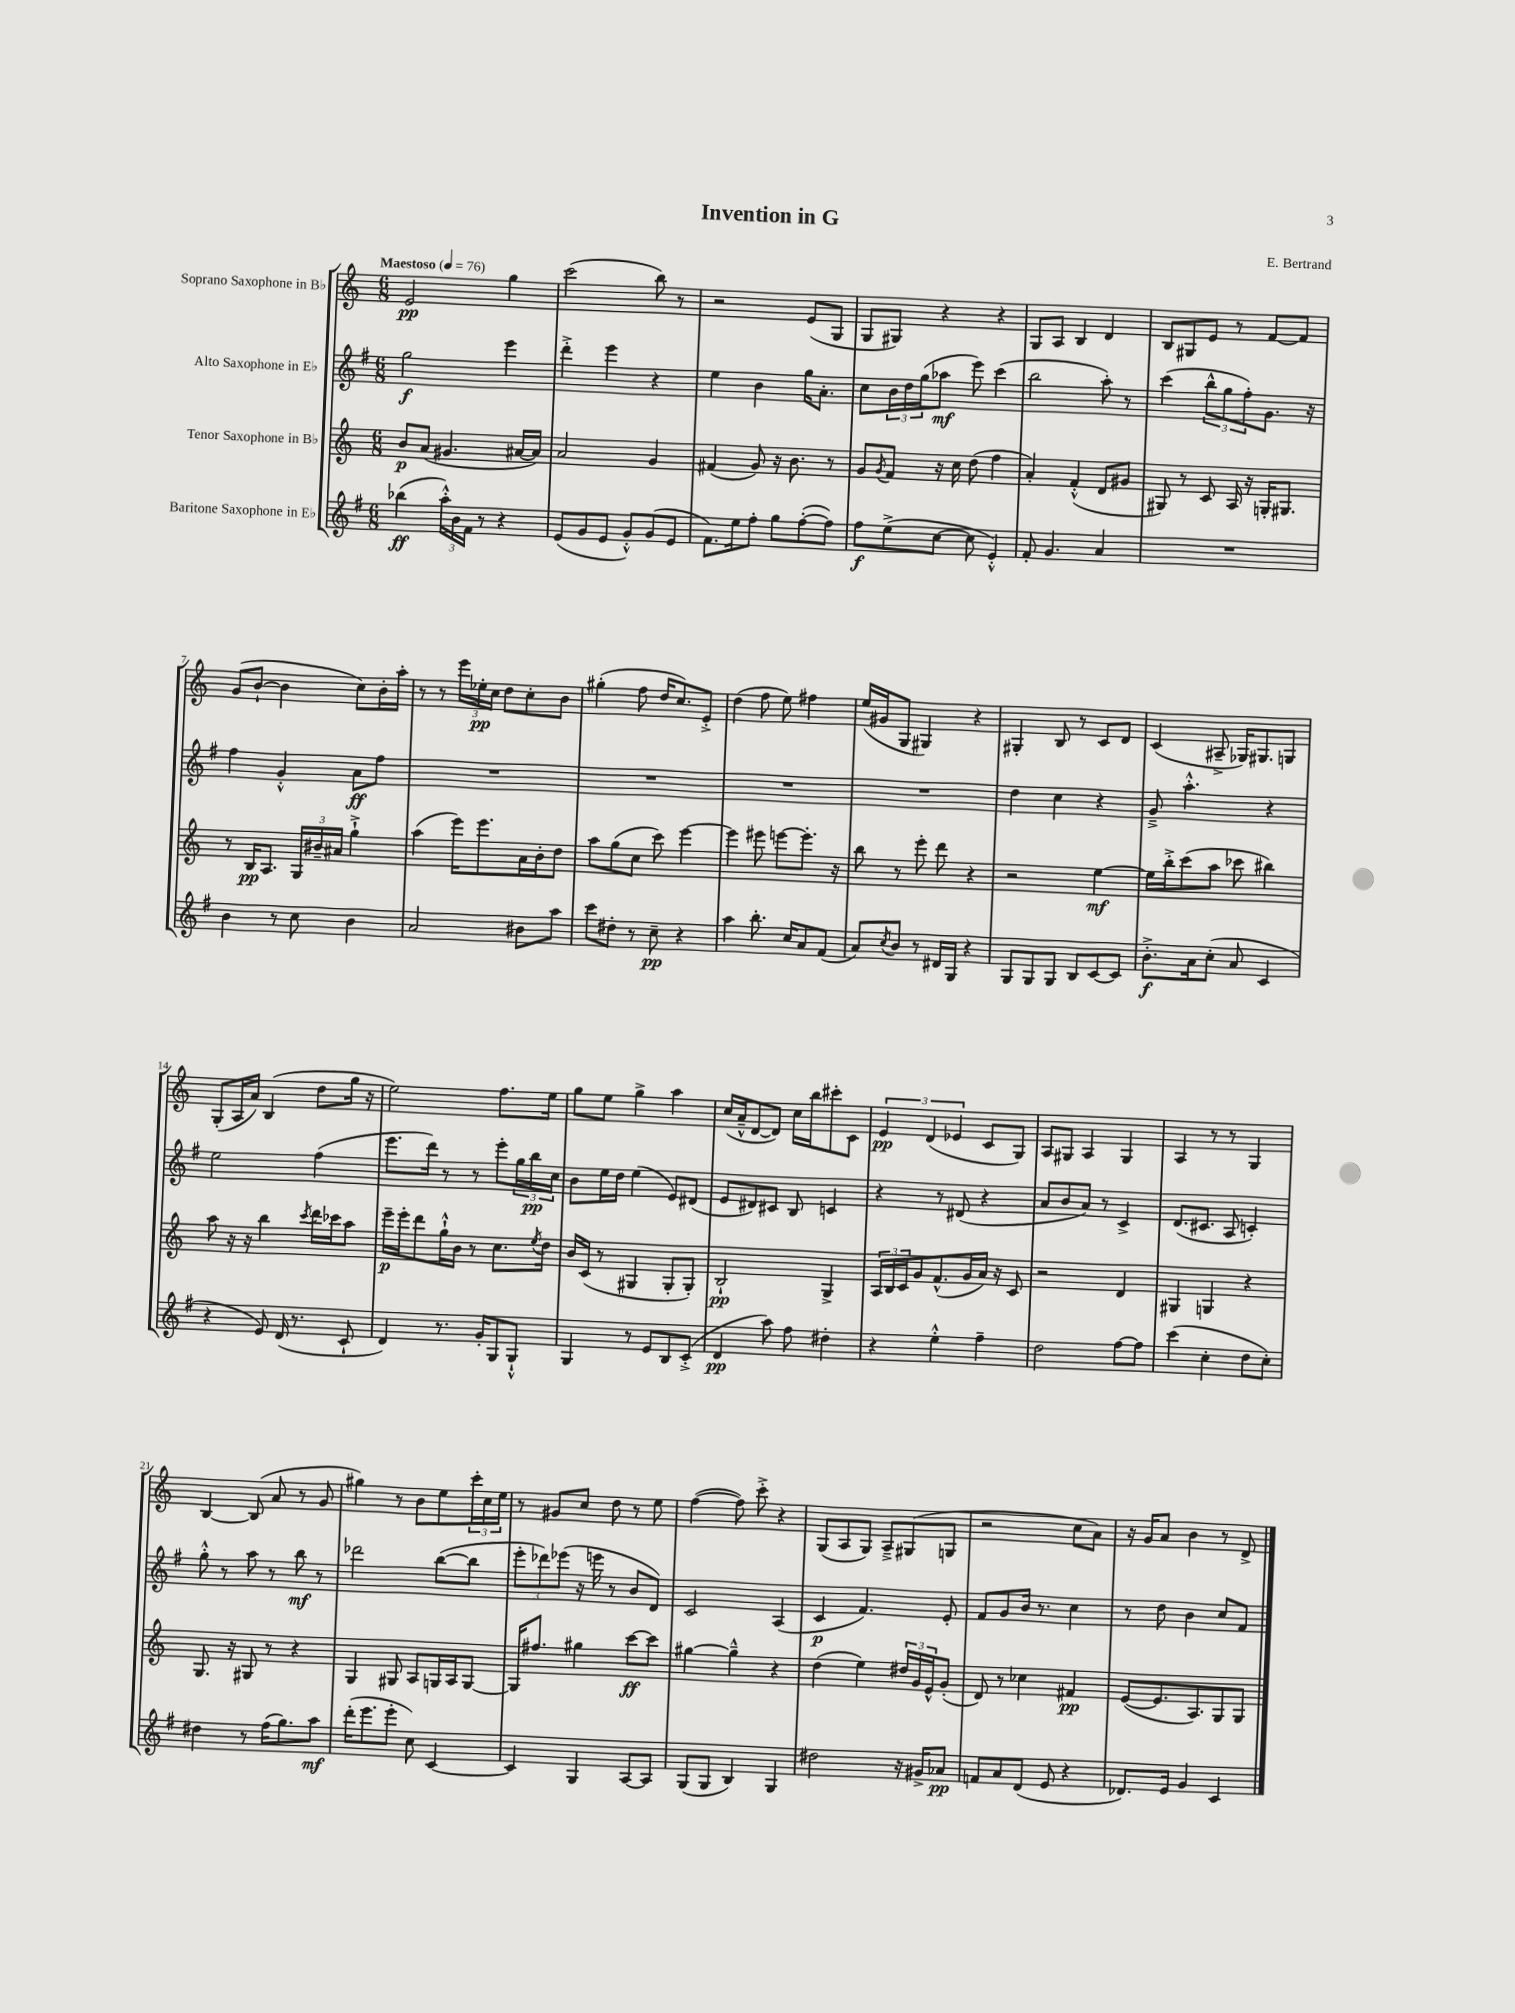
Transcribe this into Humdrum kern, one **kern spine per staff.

**kern	**kern	**kern	**kern
*staff4	*staff3	*staff2	*staff1
*clefG2	*clefG2	*clefG2	*clefG2
*k[f#]	*k[]	*k[f#]	*k[]
*M6/8	*M6/8	*M6/8	*M6/8
*MM76	*MM76	*MM76	*MM76
(4bb-	8b	2gg	2e
.	(8a	.	.
24aa'^^)	4.g#	.	.
24b	.	.	.
24f#	.	.	.
8r	.	.	.
4r	.	4eee	4gg
.	[16a#	.	.
.	16a#])	.	.
=	=	=	=
(8e	2a	4ddd'^	(2ccc
8g	.	.	.
8e	.	4eee	.
8g'^^)	.	.	.
(8g	4g	4r	8bb)
8e	.	.	8r
=	=	=	=
8.f#)	(4f#	4ee	2r
16ee	.	.	.
8ff#'	8g)	4b	.
8gg	16r	.	.
.	8.b	.	.
([8ff#'	.	16gg	(8e
.	.	8.a'	.
8ff#])	8r	.	8G
=	=	=	=
8ff#	8g	8cc	8G
.	8qg	.	.
(8ee^	8f	24b	8G#)
.	.	24dd	.
.	.	(24gg	.
[8cc	16r	8aa-	4r
.	16cc	.	.
8cc]	(8dd	8eee)	.
4e'^^)	4ff	(4ccc	4r
=	=	=	=
8f#'	4a')	2bb	8G
4.g	.	.	8A
.	(4f'^^	.	4B
4a	8d	8aa')	4d
.	8g#	8r	.
=	=	=	=
2.r	8G#)	(4ccc	8B
.	8r	.	8G#
.	8c	12bb^^	8e
.	.	12gg	.
.	16A	.	8r
.	.	12ff#')	.
.	16r	.	.
.	16G'	8.g	[8f
.	8.G#	.	.
.	.	.	8f]
.	.	16r	.
=	=	=	=
4b	8r	4ff#	(8g
.	16B	.	[8b`
.	8.A	.	.
8r	.	4g'^^	4b]
8cc	24G	.	.
.	24b#~	.	.
.	24a#	.	.
4b	4gg`^	8a	8cc)
.	.	8ff#	16b'
.	.	.	16aa'
=	=	=	=
2a	(4aa	2.r	8r
.	.	.	8r
.	16eee)	.	24eee
.	.	.	24ee-'
.	8.eee	.	.
.	.	.	24cc
.	.	.	8dd
8b#	16a	.	8cc'
.	16b'	.	.
8aa	8dd	.	8b
=	=	=	=
8ccc	8aa	2.r	(4gg#'
8dd#'	(8gg	.	.
8r	8cc	.	8ff
8cc~	8ccc)	.	16dd
.	.	.	8.cc)
4r	[4eee	.	.
.	.	.	8e'^
=	=	=	=
4aa	4eee]	2.r	(4dd
8.bb'	8eee#	.	8ff
.	[8eee	.	8ee)
16cc	.	.	.
8a	8.eee']	.	4ff#
(8f#	.	.	.
.	16r	.	.
=	=	=	=
8a)	8bb	2.r	(16ee
.	.	.	16g#
8qcc	.	.	.
8b	8r	.	8G
8r	8eee'	.	4G#)
16d#	8ddd	.	.
16G	.	.	.
4r	4r	.	4r
=	=	=	=
8G	2r	4dd	4G#'
8G	.	.	.
8G	.	4cc	8B
8B	.	.	8r
[8c	[4ee	4r	8c
8c]	.	.	8d
=	=	=	=
8.b'^	16ee]	8g~^	(4c
.	16bb'^	.	.
.	(8ccc	4.aa'^^	.
16a	.	.	.
(8cc'	8aa	.	8A#~^
8a	8ccc-	.	16G-)
.	.	.	8.G#
4c	4bb#)	4r	.
.	.	.	8G
=	=	=	=
4r	8aa	2ee	(8G'
.	16r	.	16A
.	16r	.	16a)
8e)	4bb	.	(4B
(16d	.	.	.
8.r	.	.	.
.	8qccc	.	.
.	16ddd	(4ff#	8dd
.	16ccc-	.	.
8c`	8aa	.	16gg
.	.	.	16r
=	=	=	=
4d)	16eee~	8.eee	2ee)
.	16eee'	.	.
.	8ddd	.	.
.	.	16ddd)	.
8.r	16gg`^^	8r	.
.	16b	.	.
.	8r	8r	.
16g'	.	.	.
8G	8.cc	8eee'	8.ff
8G`^^	.	24gg	.
.	.	24bb	.
.	8qee	.	.
.	16dd	.	16ee
.	.	24cc	.
=	=	=	=
4G	16b	8b	8gg
.	(16c	.	.
.	8r	16ee	8ee
.	.	16dd	.
8r	4G#	(4ee	4gg^
8e	.	.	.
8B	8G#'	8e)	4aa
(8c'^	8G#')	(8d#	.
=	=	=	=
4d	2B`	8e	(16cc
.	.	.	16a~^^
.	.	8d#)	[8d
8aa)	.	8c#	8d])
8ff#	.	8B	16cc
.	.	.	16bb
4dd#'	4G^	4c	8ccc#'
.	.	.	8c
=	=	=	=
4r	24A	4r	6e
.	24B	.	.
.	24c	.	.
.	8g	.	.
.	.	.	(6d
4ee'^^	(8.f^^	8r	.
.	.	.	6e-
.	.	(8d#	.
.	16g	.	.
4ff#~	16a)	4r	8c
.	16r	.	.
.	8c	.	8G)
=	=	=	=
2dd	2r	8a	8A
.	.	8b	8G#
.	.	8a)	4A
.	.	8r	.
[8ff#	4d	4c^	4G#
8ff#]	.	.	.
=	=	=	=
(4ccc	4G#	(8.d	4A
.	.	8.c#	.
4cc'	4G	.	8r
.	.	8A	8r
8dd	4r	4c')	4G
8cc')	.	.	.
=	=	=	=
4dd#	8.G	8gg'^^	[4B
.	.	8r	.
.	16r	.	.
8r	8G#	8aa	(8B]
(16ff#	8r	8r	8a
8.gg)	.	.	.
.	4r	8bb	8r
8aa	.	8r	8g
=	=	=	=
(16ddd'	4G	2ddd-	4gg#)
8.eee	.	.	.
8eee'	8G#	.	8r
8cc)	8A	.	8b
[4c	16G	([8bb	8ee
.	16A	.	.
.	[8G	8bb]	24ccc'
.	.	.	24cc
.	.	.	24ee
=	=	=	=
4c]	16G]	12eee'	8r
.	8.ff#	.	.
.	.	12ddd-)	.
.	.	.	8g#
.	.	(12eee-	.
4G	4gg#	16r	8cc
.	.	16eee	.
.	.	8r	8dd
[8A	[8ccc	8b	8r
8A]	8ccc]	8d)	8ee
=	=	=	=
(8G	[4gg#	2c	([4ff
8G	.	.	.
4B)	4gg#~^^]	.	8ff])
.	.	.	8ccc'^
4G	4r	(4A	4r
=	=	=	=
2dd#	(4dd	4c	(8G
.	.	.	8A
.	4ee)	4.f#)	8G)
.	.	.	8A~^
16r	24dd#	.	(8G#
.	24g	.	.
16g#^	.	.	.
.	24e^^	.	.
8a-	(8g'	8e'	8G
=	=	=	=
8f	8d)	8f#	2r
8a	8r	8g	.
(8d	4cc-	16b	.
.	.	8.r	.
8e	.	.	.
4r	4f#	4cc	8cc
.	.	.	8a)
=	=	=	=
8.d-)	([8e	8r	16r
.	.	.	16g
.	8.e]	8dd	8a
16e	.	.	.
4g	.	4b	4b
.	8.A)	.	.
4c	8G	8cc	8r
.	8G	8f#	8d^
==	==	==	==
*-	*-	*-	*-
